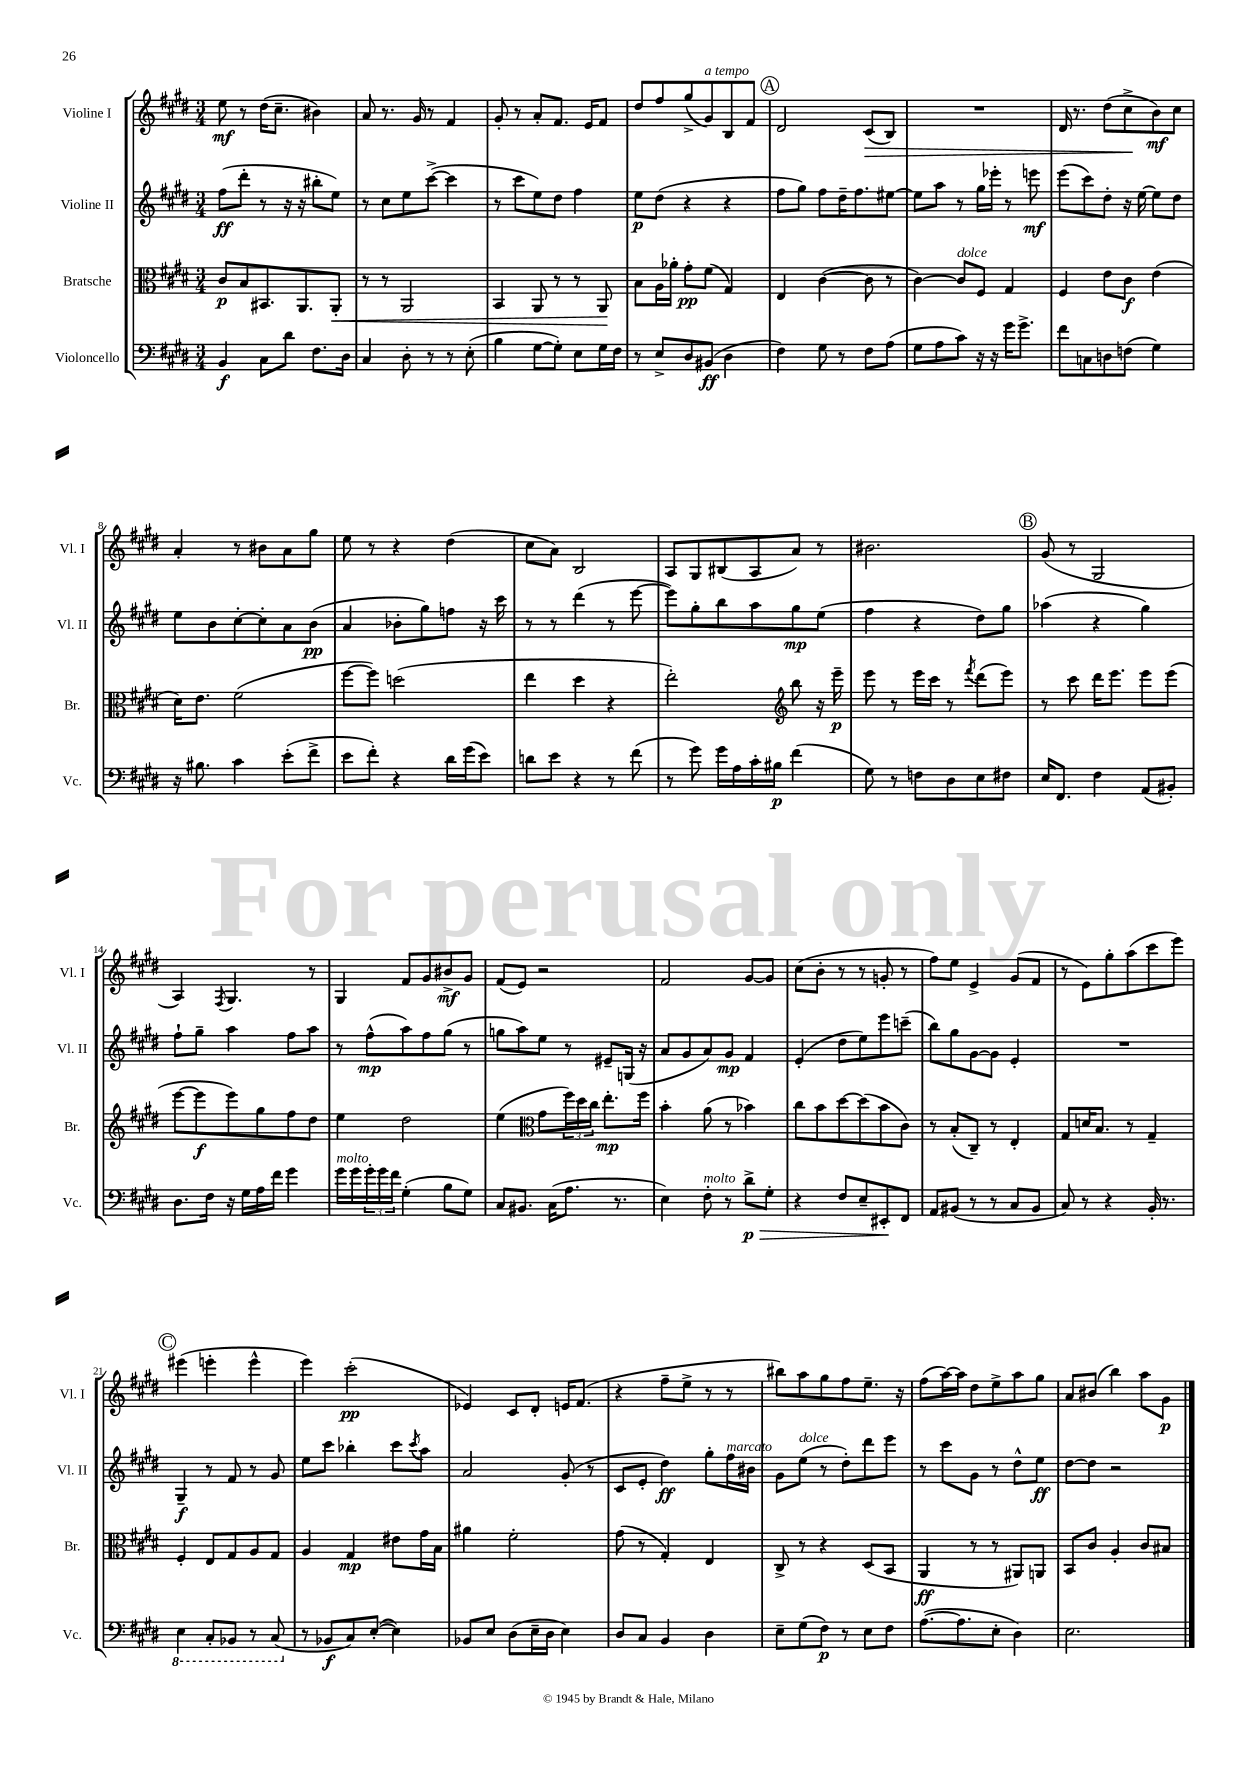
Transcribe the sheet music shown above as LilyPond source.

<<
\new StaffGroup <<
\new Staff = "s0" \with { instrumentName = "Violine I" shortInstrumentName = "Vl. I" } {
    \clef treble \key e \major \numericTimeSignature \time 3/4
    e''8\mf r8 dis''16( cis''8.-- bis'4) |
    a'8 r8. gis'16 r8 fis'4 |
    gis'8-. r8 a'8-. fis'8. e'16 fis'8 |
    dis''8 fis''8 gis''8->( gis'8^\markup { \italic "a tempo" }) b8 fis'8 |
    \mark \markup { \circle "A" } dis'2 cis'8\>( b8) |
    R2. |
    dis'16 r8. dis''8( cis''8->\! b'8\mf) cis''8 |
    a'4-. r8 bis'8 a'8 gis''8 |
    e''8 r8 r4 dis''4( |
    cis''8 a'8) b2 |
    a8 gis8 bis8( a8 a'8) r8 |
    bis'2. |
    \mark \markup { \circle "B" } gis'8( r8 gis2 |
    a4) \acciaccatura { fis8 } gis4. r8 |
    gis4 fis'8 gis'8 bis'8->\mf gis'8 |
    fis'8( e'8) r2 |
    fis'2 gis'8~ gis'8 |
    cis''8( b'8-. r8 r8 g'8-. r8 |
    fis''8) e''8 e'4-> gis'8( fis'8 |
    r8 e'8) gis''8-. a''8( cis'''8 e'''8) |
    \mark \markup { \circle "C" } eis'''4( e'''4-. e'''4-^ |
    e'''4) cis'''2-.\pp( |
    ees'4) cis'8 dis'8-. e'16 fis'8.( |
    r4 fis''8-- e''8-> r8 r8 |
    bis''8) a''8 gis''8 fis''8 e''8.-- r16 |
    fis''8( a''16~) a''16 dis''8 e''8-> a''8 gis''8 |
    a'8 bis'8( b''4) a''8 gis'8\p \bar "|." |
}
\new Staff = "s1" \with { instrumentName = "Violine II" shortInstrumentName = "Vl. II" } {
    \clef treble \key e \major \numericTimeSignature \time 3/4
    fis''8\ff( dis'''8-. r8 r16 r16 bis''8-. e''8) |
    r8 cis''8 e''8 cis'''8~->( cis'''4 |
    r8 cis'''8 e''8) dis''8 fis''4 |
    e''8\p dis''8( r4 r4 |
    \mark \markup { \circle "A" } fis''8 gis''8) fis''8 dis''16-- fis''8. eis''8~ |
    eis''8 a''8 r8 gis''16 ees'''16-. r8 e'''8\mf |
    e'''8( cis'''8) dis''8-. r16 e''16~ e''8 dis''8 |
    e''8 b'8 cis''8~-. cis''8-. a'8 b'8\pp( |
    a'4 bes'8-. gis''8) f''8 r16 cis'''16 |
    r8 r8 dis'''4( r8 e'''8~ |
    e'''8) gis''8-. b''8 a''8 gis''8\mp e''8( |
    fis''4 r4 dis''8) gis''8 |
    \mark \markup { \circle "B" } aes''4( r4 gis''4) |
    fis''8-! gis''8-- a''4 fis''8 a''8 |
    r8 fis''8-^\mp( a''8) fis''8 gis''8( r8 |
    g''8 a''8) e''8 r8 eis'8-- g16( r16 |
    a'8 gis'8 a'8) gis'8\mp fis'4 |
    e'4-.( dis''8 e''8) e'''8 c'''8--( |
    b''8) gis''8 gis'8~ gis'8 e'4-. |
    R2. |
    \mark \markup { \circle "C" } gis4--\f r8 fis'8 r8 gis'8 |
    e''8 cis'''8 bes''4-. cis'''8 \acciaccatura { cis'''8 } a''8 |
    a'2 gis'8-.( r8 |
    cis'8 e'8-. dis''4\ff) gis''8-. fis''16^\markup { \italic "marcato" } bis'16 |
    gis'8 e''8^\markup { \italic "dolce" }( r8 dis''8-.) dis'''8 e'''8 |
    r8 cis'''8 gis'8 r8 dis''8-^ e''8\ff |
    dis''8~ dis''8 r2 \bar "|." |
}
\new Staff = "s2" \with { instrumentName = "Bratsche" shortInstrumentName = "Br." } {
    \clef alto \key e \major \numericTimeSignature \time 3/4
    cis'8\p b8 bis,8. a,8. a,8-.\< |
    r8 r8 a,2 |
    b,4 a,8 r8 r8 a,8\! |
    b8 a16 aes'16-. gis'8-.\pp fis'8( gis4) |
    \mark \markup { \circle "A" } e4 cis'4~( cis'8 r8 |
    cis'4~) cis'8^\markup { \italic "dolce" } fis8 gis4 |
    fis4 e'8 cis'8\f e'4( |
    dis'16) e'8. fis'2( |
    fis''8~ fis''8) d''2( |
    e''4 dis''4 r4 |
    e''2-.) \clef treble b''8 r16 e'''16--\p |
    e'''8 r8 e'''16 cis'''16 r8 \acciaccatura { fis'''8 } dis'''8( e'''8) |
    \mark \markup { \circle "B" } r8 cis'''8 dis'''16 e'''8. e'''8 e'''8( |
    e'''8~ e'''8\f e'''8) gis''8 fis''8 dis''8 |
    e''4 dis''2 |
    e''4( \clef alto gis'8 \tuplet 3/2 { fis''16) dis''16 cis''16 } e''8.-.\mp fis''16 |
    b'4-. a'8( r8 bes'4) |
    cis''8 b'8 dis''8~ dis''8( b'8 cis'8) |
    r8 b8-.( cis8--) r8 e4-. |
    gis8 d'16 b8. r8 gis4-- |
    \mark \markup { \circle "C" } fis4-. e8 gis8 a8 gis8 |
    a4 gis4\mp eis'8 gis'16 b16 |
    ais'4 fis'2-. |
    gis'8( r8 gis4-.) e4 |
    cis8-> r8 r4 dis8( b,8 |
    a,4\ff r8 r8 ais,8) a,8 |
    b,8 cis'8 a4-. cis'8 bis8 \bar "|." |
}
\new Staff = "s3" \with { instrumentName = "Violoncello" shortInstrumentName = "Vc." } {
    \clef bass \key e \major \numericTimeSignature \time 3/4
    b,4\f cis8 dis'8 fis8. dis16 |
    cis4 dis8-. r8 r8 e8-.( |
    b4 gis8~ gis8-.) e8 gis16 fis16 |
    r8 e8-> dis8 bis,8\ff( dis4 |
    \mark \markup { \circle "A" } fis4) gis8 r8 fis8 a8( |
    gis8 a8 cis'8) r16 r16 gis'16 gis'8.-> |
    fis'8 c8 d8 f8( gis4) |
    r16 bis8. cis'4 e'8-.( fis'8-> |
    e'8 fis'8-.) r4 dis'16 gis'16( e'8) |
    d'8 e'8 r4 r8 fis'8( |
    r8 gis'8) gis'16 a16 cis'16-. bis16\p fis'4( |
    gis8) r8 f8 dis8 e8 fis8 |
    \mark \markup { \circle "B" } e16 fis,8. fis4 a,8( bis,8-.) |
    dis8. fis16 r16 gis16 a16 fis'16 gis'4 |
    gis'16^\markup { \italic "molto" } gis'16 \tuplet 3/2 { gis'16-. gis'16 fis'16 } gis4-.( b8 gis8) |
    cis8 bis,8. cis16( a8. r8. |
    e4) fis8-.^\markup { \italic "molto" } r8 dis'8->\p\> gis8-. |
    r4 fis8 e8-- eis,8-.\! fis,8 |
    a,8 bis,8( r8 r8 cis8 bis,8 |
    cis8) r8 r4 b,16-. r8. |
    \mark \markup { \circle "C" } \ottava #-1 e,4 cis,8-. bes,,8 r8 cis,8( \ottava #0 |
    r8 bes,8\f cis8) e8~-.( e4) |
    bes,8 e8 dis8( e16-- dis16 e4) |
    dis8 cis8 b,4 dis4 |
    e8-- gis8( fis8\p) r8 e8 fis8 |
    a8.~( a8. e8-. dis4) |
    e2. \bar "|." |
}
>>
>>
